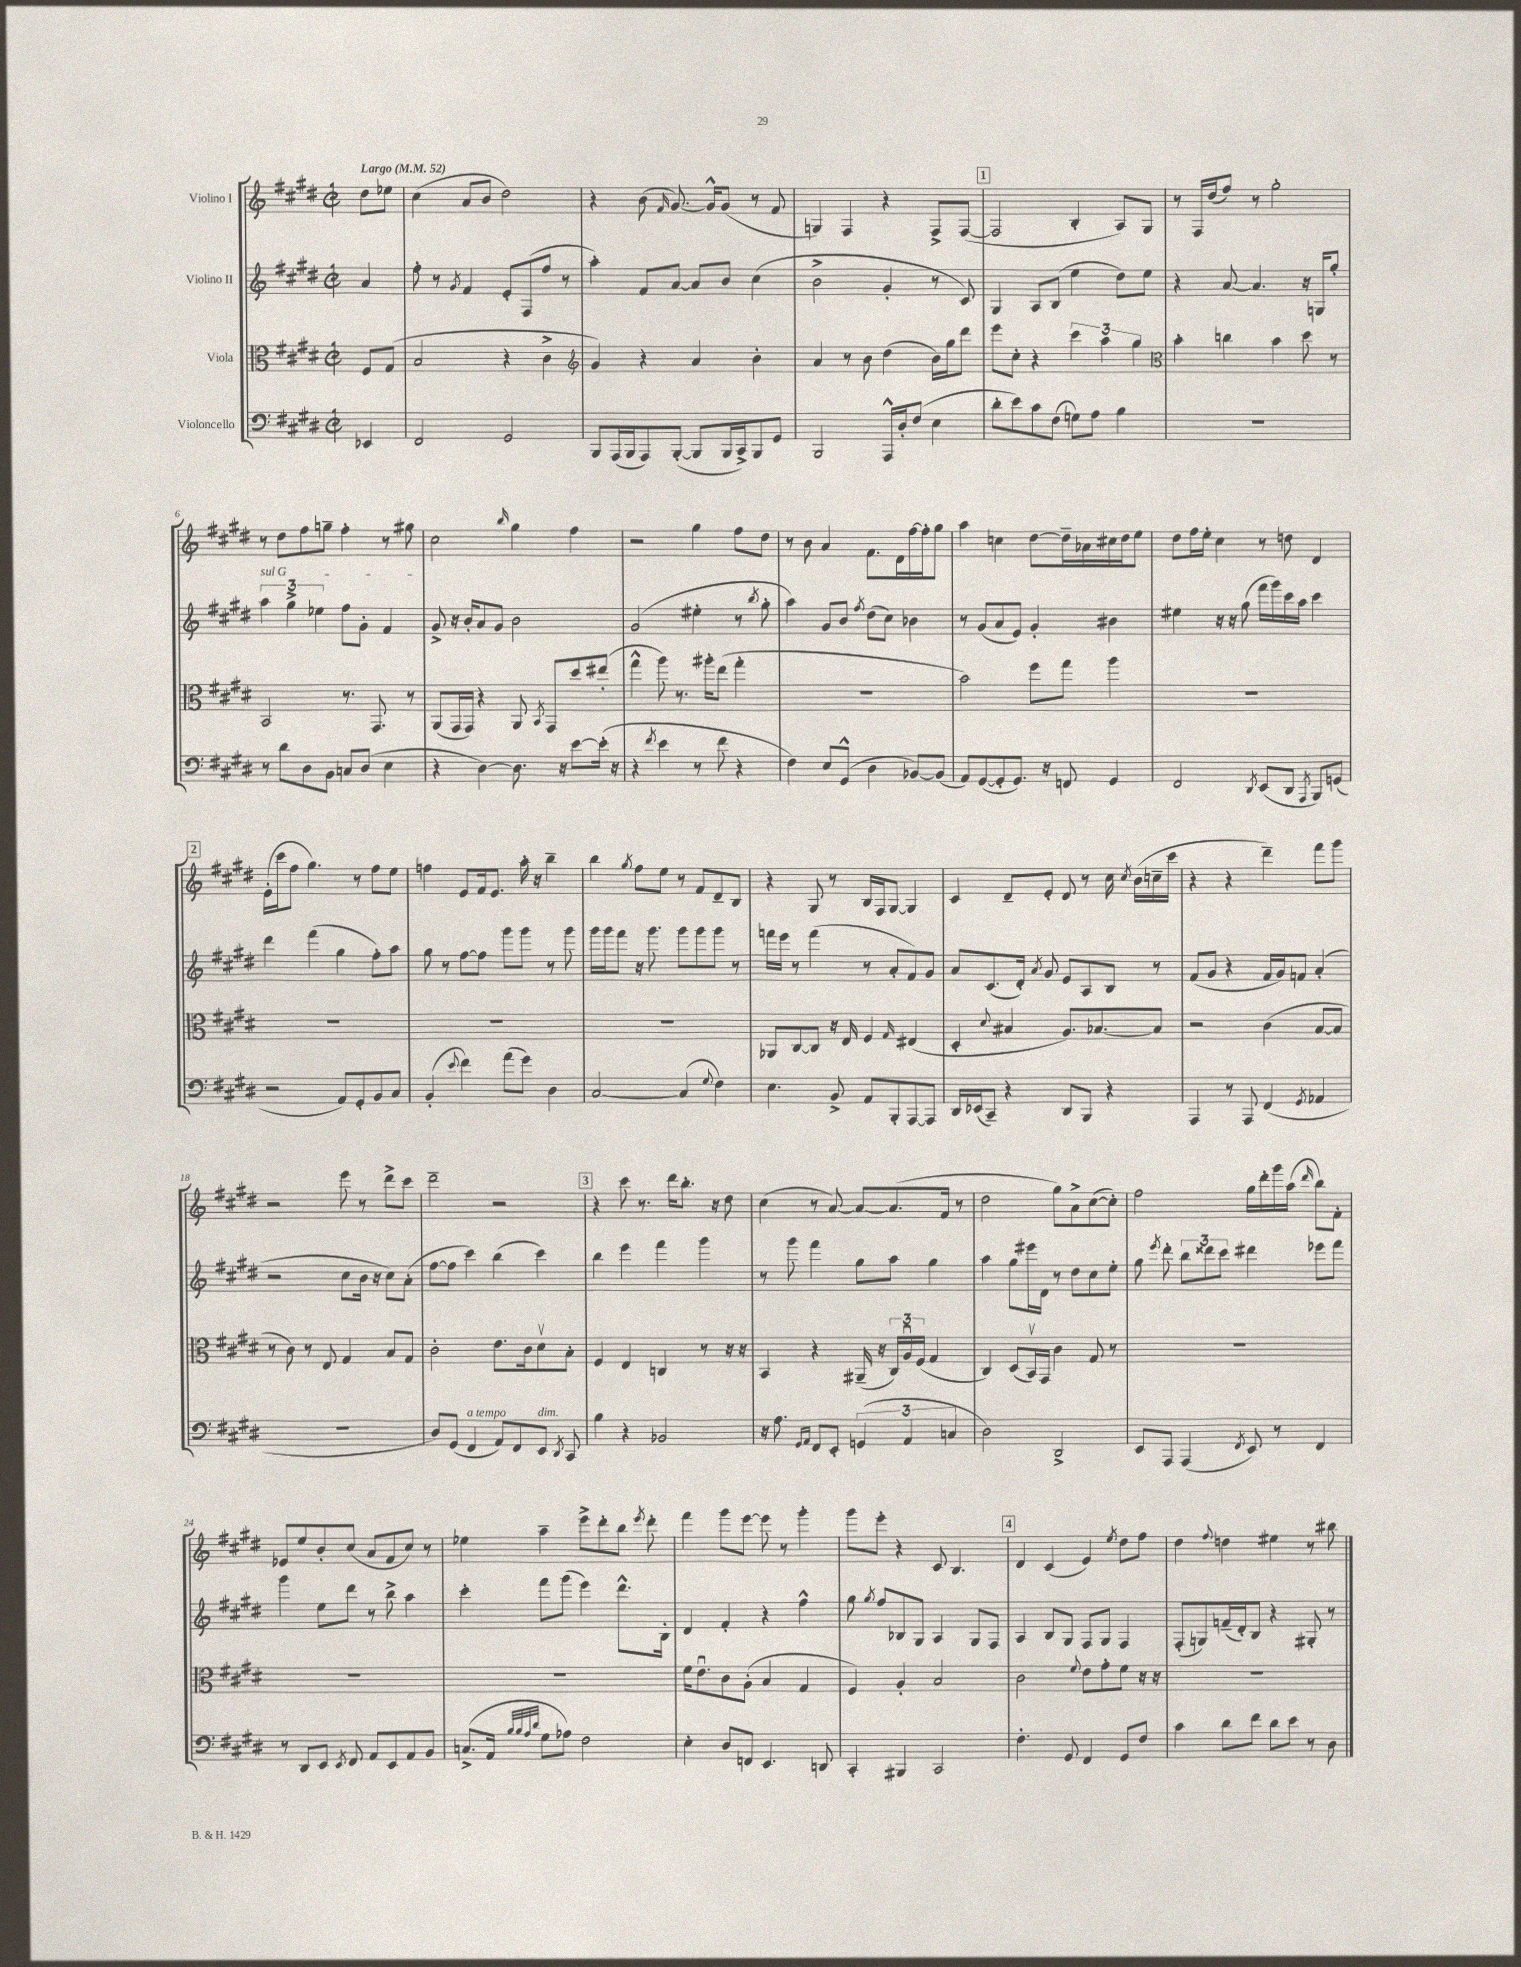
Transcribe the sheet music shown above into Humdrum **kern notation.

**kern	**kern	**kern	**kern
*staff4	*staff3	*staff2	*staff1
*clefF4	*clefC3	*clefG2	*clefG2
*k[f#c#g#d#]	*k[f#c#g#d#]	*k[f#c#g#d#]	*k[f#c#g#d#]
*M2/2	*M2/2	*M2/2	*M2/2
*met(c|)	*met(c|)	*met(c|)	*met(c|)
*MM52	*MM52	*MM52	*MM52
4EE-/	8F#/L	4a/	8dd#\L
.	(8G#/J	.	8ee-\J
=	=	=	=
2FF#/	2B/	8ff#'\	(4cc#\
.	.	8r	.
.	.	8qg#/	.
.	.	4f#/	8a/L
.	.	.	8b/J
2GG#/	4r	8e'/L	2dd#\)
.	.	(8F#/	.
.	4c#^\	8ff#/J	.
.	.	8r	.
=	=	=	=
*	*clefG2	*	*
8BBB/L	4g#/)	4aa'\)	4r
(16AAA/L	.	.	.
16BBB/J	.	.	.
8AAA/)	4r	8f#/L	(8b\
.	.	.	16qqf#/
([8BBB'/J	.	[8a/J	[8.g#/)
8BBB/]L	4a/	8a/]L	.
.	.	.	16g#^^/]LK
16BBB/L	.	8b/J	(8g#/J
16CC#^/J)	.	.	.
8BBB/	4b'\	(4cc#\	8r
8GG#/J	.	.	8f#/
=	=	=	=
2BBB/	4a/	2b^\	4G/)
.	8r	.	4F#/
.	8b\	.	.
16AAA^^/LL	(4dd#\	4g#'/	4r
16D#'/J	.	.	.
(8F#/J	.	.	.
4E\	16b\LL)	8r	8F#^/L
.	16gg#\J	.	.
.	8ddd#\J	8c#/)	([8F#/J
=	=	=	=
8d#'\L	8eee\L	4G#/	2F#/]
8e\)	8cc#'\J	.	.
8c#\	4r	8A/L	.
(8F#\J	.	(8B/J	.
8G\L)	6ccc#\	4ee\	4B'/
8A\J	.	.	.
.	6aa\	.	.
4B\	.	8dd#\L)	8A/L)
.	6gg#\	.	.
.	.	8ee\J	8G#/J
=	=	=	=
*	*clefC3	*	*
1r	4b'\	4r	8r
.	.	.	16F#/LL
.	.	.	(16dd#/J
.	4cc\	[8a/	8ff#/J)
.	.	4.a/]	8r
.	4b\	.	2gg#'\
.	8dd#\	16r	.
.	.	16G/LK	.
.	8r	8gg#'/J	.
=	=	=	=
8r	2BB/	6aa\	8r
8d#\L	.	.	8dd#\L
.	.	6gg#^\	.
8D#\	.	.	8ff#\
.	.	6ee-\	.
8BB\J	.	.	8gg~\J
8C/L	8.r	8ff#\L	4ff#'\
(8D#/J	.	8g#'\J	.
.	8.GG#/	.	.
4E\	.	4f#/	8r
.	8r	.	8gg#\
=	=	=	=
4r	(8AA/L	8g#^/	2cc#\
.	16GG#/L	16r	.
.	16GG#/JJ)	16b'/LK	.
[4D#\)	4r	8a/	.
.	.	8g#/J	.
.	.	.	16qqbb/
8.D#\]	8AA/	2b\	4gg#\
.	8qBB/	.	.
.	8GG#/L	.	.
16r	.	.	.
[8e\L	8dd#/	.	4ff#\
(16e'\]Jk	(8ee#'/J	.	.
16r	.	.	.
=	=	=	=
4r	4gg#^^\	(2g#/	2r
8qf#/	.	.	.
4e\	8aa\)	.	.
.	8.r	.	.
8r	.	4ee#'\	4gg#\
.	16aa#'\LK	.	.
8f#\	(8ee\J	.	.
4r	4gg#'\	8r	8ff#\L
.	.	8qbb/	.
.	.	8gg#'\	8dd#\J
=	=	=	=
4F#\)	1r	4aa\)	8r
.	.	.	8b\
8E/L	.	8g#/L	4a/
(8GG#^^/J	.	8b/J	.
.	.	8qff#/	.
4D#\	.	(8dd#\L	8.f#\L
.	.	8cc#\J)	.
.	.	.	16d#\L
[8BB-/L)	.	4b-\	[16ff#\
.	.	.	16ff#'\]J
(8BB-/]J	.	.	8gg#\J
=	=	=	=
8AA/L)	2b\)	8r	4aa\
([8GG#/	.	(8g#/L	.
8GG#'/]	.	8a/	4cc\
8.GG#/J)	.	8e/J)	.
.	8ff#\L	4g#'/	[8dd#\L
16r	.	.	.
8FF/	8gg#\J	.	16dd#~\]L
.	.	.	16a-\
4GG#/	4aa\	4b#\	16cc#\
.	.	.	16dd#\J
.	.	.	8ee\J
=	=	=	=
2FF#/	1r	4ee#\	8dd#\L
.	.	.	16ff#\L
.	.	.	16ee'\JJ
.	.	16r	4cc#\
.	.	16r	.
.	.	(8gg#\	.
8qDD#/	.	.	.
(8EE/L	.	16fff#\LL	8r
.	.	16ggg#\)	.
8DD#/J	.	16ccc#\	8dd\
.	.	16aa\JJ	.
8qAAA/	.	.	.
8BBB/L)	.	4ccc#\	4d#/
(8GG/J	.	.	.
=	=	=	=
2r	1r	4ddd#\	(16e'\LL
.	.	.	16ccc#\J
.	.	.	8ff#\J
.	.	(4fff#\	4.gg#\)
8AA/L)	.	4gg#\	.
8GG#'/	.	.	8r
8BB/	.	8ff#'\L)	8ff#\L
8C#/J	.	8aa\J	8ee\J
=	=	=	=
(4BB'/	1r	8gg#\	4ff\
.	.	8r	.
8qqe/	.	.	.
4f#\)	.	[8ff#\L	8e/L
.	.	8ff#\]J	16f#/k
.	.	.	8.e/J
(8a\L	.	8ggg#\L	.
8g#\J)	.	8ggg#\J	16aa'\
.	.	.	16r
4D#\	.	8r	4bb~\
.	.	8ggg#\	.
=	=	=	=
[2C#/	1r	16ggg#\LL	4bb\
.	.	16ggg#\J	.
.	.	8fff#\J	.
.	.	.	8qgg#/
.	.	16r	8ff#\L
.	.	8.ggg#\	.
.	.	.	8ee\J
(4C#/]	.	8ggg#\L	8r
.	.	8ggg#\	8f#/L
8qqG#/	.	.	.
4F#\)	.	8ggg#\J	8d#~/
.	.	8r	8B/J
=	=	=	=
4.E\	8AA-/L	16fff\LL	4r
.	.	16eee\JJ	.
.	[8C#/	8r	.
.	8C#/]J	(4fff\	8G#/
8BB^/	16r	.	8r
.	16E/	.	.
8AA/L	4F#/	8r	16B/LL
.	.	.	16F#/J
8BBB'/	.	8a'/L	[8G#/J
.	16qqG#/	.	.
[8AAA/	(4E#/	8f#/)	4G#/]
8AAA/]J	.	8g#/J	.
=	=	=	=
16DD#/LL	4D#'/	8a/L	4c#/
(16EE-/J	.	.	.
8CC#~/J)	.	(8.c#/	.
.	8qqd#/	.	.
4r	4B#/	.	8d#~/L
.	.	16d#'/Jk)	.
.	.	8qa/	.
.	.	8g#/	8e'/J
8DD#/L	8.A/L)	8e/L	8d#/
8BBB/J	.	8A/	8r
.	[8.B-/	.	.
4r	.	8B/J	16cc#\
.	.	.	8qcc#/
.	.	.	(16b\LL
.	8B-/]J	8r	16cc~\
.	.	.	16ccc#\JJ
=	=	=	=
4AAA/	2r	(8f#/L	4r
.	.	8g#/J	.
8r	.	4r	4r
8AAA/	.	.	.
(4FF#/	(4c#\	16f#/LL	4ddd#~\)
.	.	16g#/J)	.
.	.	8f/J	.
8qGG#/	.	.	.
4AA-/	[8B/L	(4a'/	8fff#\L
.	8B/]J	.	8ggg#\J
=	=	=	=
1r	8r	2r	2r
.	8c#\)	.	.
.	8r	.	.
.	8E/	.	.
.	4G#/	8cc#\L	8eee\
.	.	16b\Jk	8r
.	.	16r	.
.	8B/L	8cc#\L)	8ddd#^\L
.	8G#/J	(8a'\J	8ccc#\J
=	=	=	=
8D#/L)	2c#'\	[8ff#\L	2ddd#~\
(8GG#/J	.	8ff#\]J	.
4FF#/	.	4ccc#\)	.
8AA/L)	8.e\L	(4bb\	2r
8FF#/	.	.	.
.	16c#\k	.	.
8EE/J	8d#v\	4ccc#\)	.
8qDD#/	.	.	.
8CC#/	8B'\J	.	.
=	=	=	=
4B\	4F#/	4bb\	4r
4r	4E/	4eee\	8ccc#\
.	.	.	8.r
2BB-/	4C/	4fff#\	.
.	.	.	16ddd#\LK
.	.	.	8.bb'\J
.	8r	4ggg#\	.
.	.	.	16r
.	16r	.	8dd#\
.	16r	.	.
=	=	=	=
16r	4BB/	8r	(4cc#\
8.A\	.	.	.
.	.	8ggg#\	.
16qqGG#/LL	.	.	.
16qqAA/JJ	.	.	.
8FF#/L	4r	4fff#\	8r
8EE'/J	.	.	[8a/)
(6GG/	(16AA#~/	8gg#\L	8a/_L
.	16r	.	.
.	24C#/LL)	8aa\J	(8.a/]
6AA/	24Au/	.	.
.	(24F#/JJ	.	.
.	4G#/	4gg#\	.
.	.	.	16f#/Jk
6C/	.	.	.
.	.	.	8r
=	=	=	=
2D#\)	4C#/)	4aa\	2dd#\
.	(8D#/L	8gg#\L	.
.	16BBv/L)	16eee#\L	.
.	16GG#/JJ	16d#\JJ	.
2DD#^/	4c#\	8r	8gg#\L)
.	.	8dd#\L	8a^\
.	8G#/	8cc#\	([8cc#\
.	8r	8ee'\J	8cc#'\]J)
=	=	=	=
8EE/L	1r	8gg#\	2ff#\
.	.	8qeee/	.
8AAA/J	.	8ddd#'\	.
(4AAA/	.	12bb\L	.
.	.	12ddd##\	.
.	.	12ccc#\J	.
8qFF#/	.	.	.
8EE/)	.	4ddd#\	16gg#\LL
.	.	.	16ddd#'\
8r	.	.	16ggg#\
.	.	.	(16aa\JJ
.	.	.	16qqddd#/
4FF#/	.	8eee-\L	8bb\L)
.	.	8fff#\J	8f#'\J
=	=	=	=
8r	1r	4ggg#\	8e-/L
8DD#/L	.	.	8ee/
8EE/J	.	8ee\L	8b'/
8qEE/	.	.	.
8FF#/	.	8ddd#\J	(8cc#/J
8AA/L	.	8r	8a/L
8EE/	.	8bb^\	8f#/
8AA/	.	4aa\	8cc#/J)
8BB/J	.	.	8r
=	=	=	=
(8.C^/L	1r	4ccc#'\	4ee-\
16AA/Jk	.	.	.
32qqB/LLL	.	.	.
32qqB/	.	.	.
32qqA/	.	.	.
32qqd#/JJJ	.	.	.
8G#\L	.	8fff#\L	4aa~\
8A-\J)	.	(8ggg#\J	.
2F#\	.	4eee\)	8eee^\L
.	.	.	8ddd#'\
.	.	8.ddd#^^\L	8bb\J
.	.	.	8qeee/
.	.	.	8ddd#'\
.	.	16B'\Jk	.
=	=	=	=
4E'\	16f#\LK	4d#/	4fff#\
.	8.eu\	.	.
8D#/L	8c#\	4f#'/	8ggg#\L
8FF/J	(8A'\J	.	[8eee\J
4.EE/	4B/	4r	8eee\]
.	.	.	8r
.	4G#/	4ff#^^\	4ggg#'\
8DD/	.	.	.
=	=	=	=
4CC#'/	4F#/)	8gg#\	8ggg#\L
.	.	8qgg#/	.
.	.	8ff#/L	8eee'\J
4BBB#/	4A'/	8B-/	4r
.	.	8G#/J	.
2CC#/	2B/	4A/	8c#/
.	.	.	4.B/
.	.	8G#/L	.
.	.	8F#/J	.
=	=	=	=
4.F#'\	2c#\	4A/	4d#/
.	.	8B/L	(4c#/
8GG#/	.	8G#/J	.
.	8qqf#/	.	.
4FF#/	8e\L	8F#/L	4e/)
.	8g#'\	8G#/J	.
.	.	.	8qee/
8GG#/L	8f#\J	4F#/	8dd#\L
8F#/J	16r	.	8ff#\J
.	16r	.	.
=	=	=	=
4c#\	1r	(8F#'/L	4dd#\
.	.	8G/)	.
.	.	.	8qqff#/
8d#\L	.	(16f~/L	4dd\
.	.	16d#'/J)	.
8f#\J	.	8B/J	.
8d#\L	.	4r	4ee#\
8e\J	.	.	.
8r	.	8G#'/	8r
8D#\	.	8r	8bb#\
==	==	==	==
*-	*-	*-	*-
